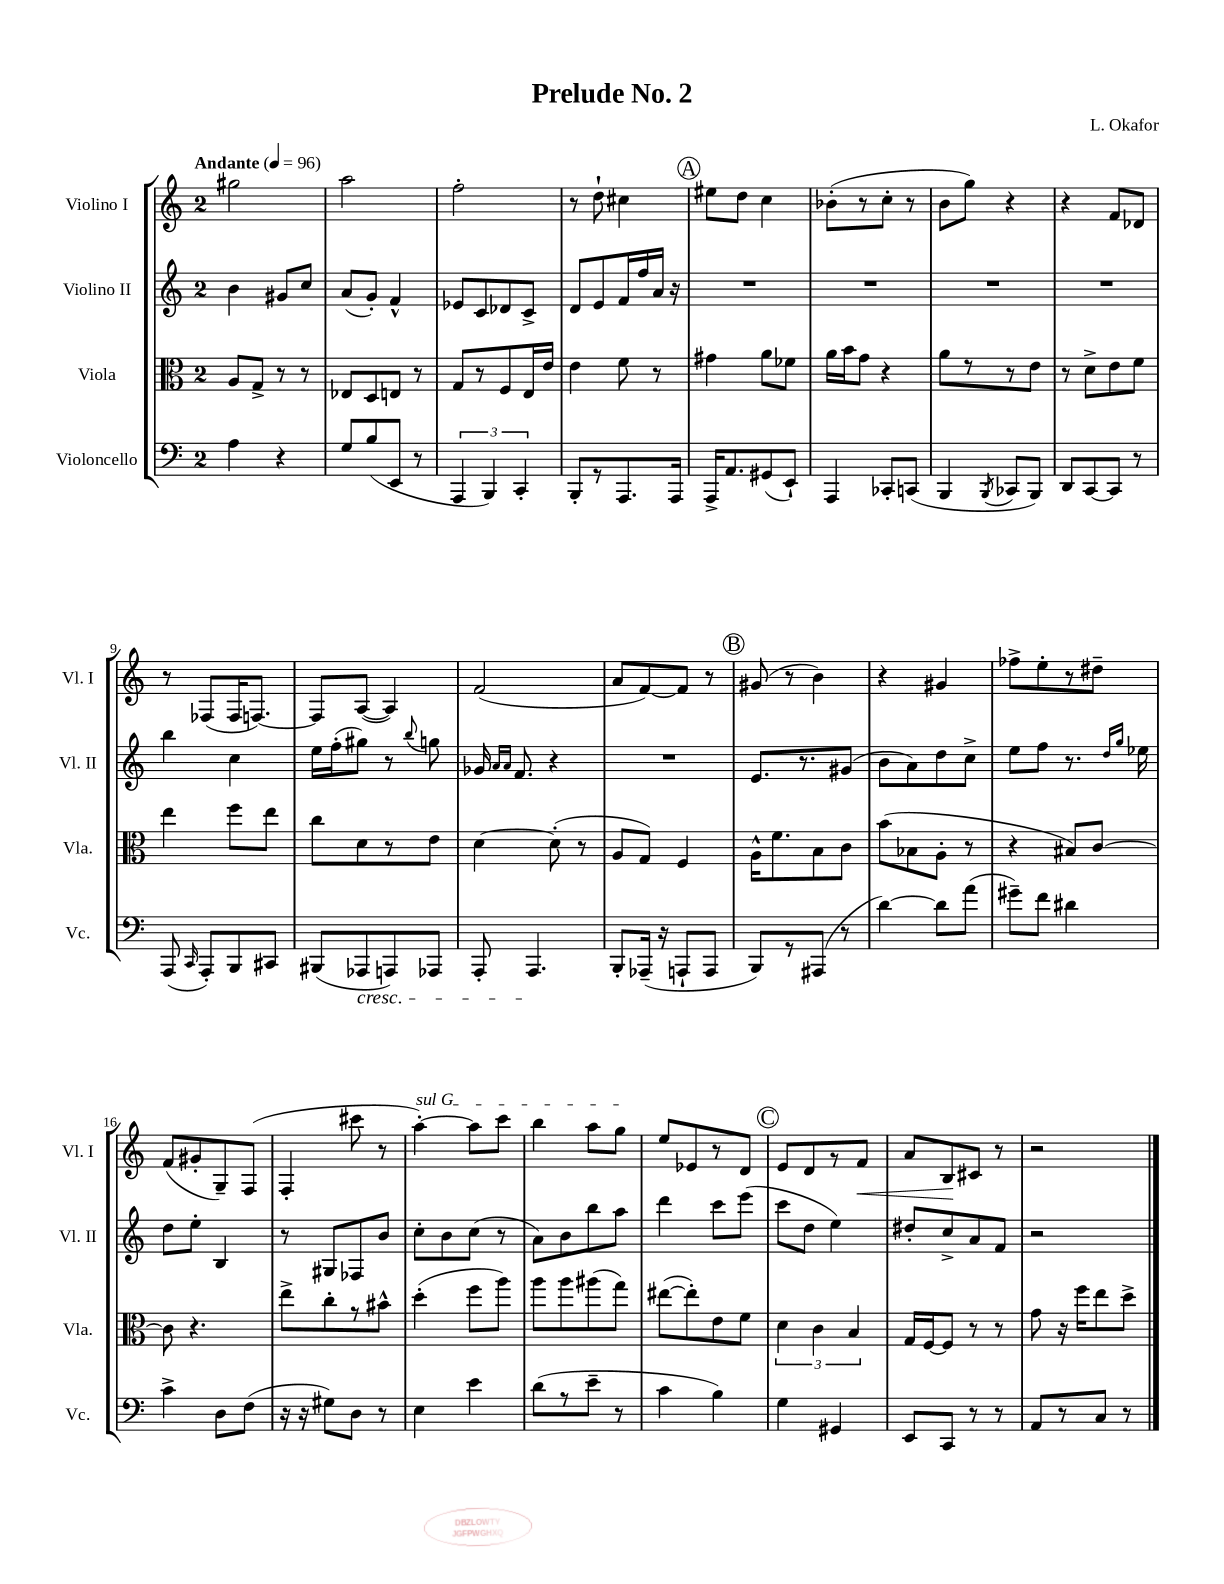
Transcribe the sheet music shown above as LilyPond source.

\header { title = "Prelude No. 2" composer = "L. Okafor" }
<<
\new StaffGroup <<
\new Staff = "s0" \with { instrumentName = "Violino I" shortInstrumentName = "Vl. I" } {
    \clef treble \key c \major \once \override Staff.TimeSignature.style = #'single-digit \time 2/4 \tempo "Andante" 4 = 96
    \autoBeamOff gis''2 |
    a''2 |
    f''2-. |
    r8 d''8-! cis''4 |
    \mark \markup { \circle "A" } eis''8[ d''8] c''4 |
    bes'8[-.( r8 c''8]-. r8 |
    b'8[ g''8]) r4 |
    r4 f'8[ des'8] |
    r8 fes8[( fes16 f8.]~) |
    f8[ a8]~( a4) |
    f'2( |
    a'8[ f'8~) f'8] r8 |
    \mark \markup { \circle "B" } gis'8( r8 b'4) |
    r4 gis'4 |
    fes''8[-> e''8-. r8 dis''8]-- |
    f'8[( gis'8-. g8--) f8]( |
    f4-. cis'''8 r8 |
    \once \override TextSpanner.bound-details.left.text = \markup { \italic "sul G" } a''4~-.\startTextSpan) a''8[ c'''8] |
    b''4 a''8[ g''8]\stopTextSpan |
    e''8[ ees'8 r8 d'8] |
    \mark \markup { \circle "C" } e'8[ d'8 r8 f'8]\< |
    a'8[ b8\! cis'8] r8 |
    r2 \bar "|." |
}
\new Staff = "s1" \with { instrumentName = "Violino II" shortInstrumentName = "Vl. II" } {
    \clef treble \key c \major \once \override Staff.TimeSignature.style = #'single-digit \time 2/4
    \autoBeamOff b'4 gis'8[ c''8] |
    a'8[( g'8]-.) f'4-^ |
    ees'8[ c'8 des'8 c'8]-> |
    d'8[ e'8 f'16 f''16 a'16] r16 |
    \mark \markup { \circle "A" } R2 |
    R2 |
    R2 |
    R2 |
    b''4 c''4 |
    e''16[ f''16-.( gis''8]) r8 \appoggiatura { b''8 } g''8 |
    ges'16 \grace { a'16[ a'16] } f'8. r4 |
    R2 |
    \mark \markup { \circle "B" } e'8.[ r8. gis'8]( |
    b'8[ a'8) d''8 c''8]-> |
    e''8[ f''8] r8. \grace { d''16[ g''16] } ees''16 |
    d''8[ e''8]-. b4 |
    r8 gis8[ fes8 b'8] |
    c''8[-. b'8 c''8]( r8 |
    a'8[) b'8 b''8 a''8] |
    d'''4 c'''8[ e'''8]( |
    \mark \markup { \circle "C" } c'''8[ d''8] e''4) |
    dis''8[-. c''8-> a'8 f'8] |
    r2 \bar "|." |
}
\new Staff = "s2" \with { instrumentName = "Viola" shortInstrumentName = "Vla." } {
    \clef alto \key c \major \once \override Staff.TimeSignature.style = #'single-digit \time 2/4
    \autoBeamOff a8[ g8]-> r8 r8 |
    ees8[ d8 e8] r8 |
    g8[ r8 f8 e16 e'16] |
    e'4 f'8 r8 |
    \mark \markup { \circle "A" } gis'4 a'8[ fes'8] |
    a'16[ b'16 g'8] r4 |
    a'8[ r8 r8 e'8] |
    r8 d'8[-> e'8 f'8] |
    e''4 f''8[ e''8] |
    c''8[ d'8 r8 e'8] |
    d'4~ d'8-.( r8 |
    a8[ g8]) f4 |
    \mark \markup { \circle "B" } a16[-^ f'8. b8 c'8] |
    b'8[( bes8 a8]-. r8 |
    r4 bis8[) c'8]~ |
    c'8 r4. |
    e''8[-> c''8-. r8 bis'8]-^ |
    d''4-.( f''8[ a''8]) |
    a''8[ a''8 ais''8( g''8]) |
    eis''8[~( eis''8-.) e'8 f'8] |
    \mark \markup { \circle "C" } \tuplet 3/2 { d'4 c'4 b4 } |
    g16[ f16~ f8] r8 r8 |
    g'8 r16 f''16[ e''8 d''8]-> \bar "|." |
}
\new Staff = "s3" \with { instrumentName = "Violoncello" shortInstrumentName = "Vc." } {
    \clef bass \key c \major \once \override Staff.TimeSignature.style = #'single-digit \time 2/4
    \autoBeamOff a4 r4 |
    g8[ b8( e,8] r8 |
    \tuplet 3/2 { a,,4 b,,4) c,4-. } |
    b,,8[-. r8 a,,8. a,,16] |
    \mark \markup { \circle "A" } a,,16[-> a,8. gis,8( e,8]-!) |
    a,,4 ces,8[-. c,8]( |
    b,,4 \acciaccatura { b,,8 } ces,8[ b,,8]) |
    d,8[ c,8~ c,8] r8 |
    a,,8( \grace { c,16 } a,,8[-.) b,,8 cis,8] |
    bis,,8[( aes,,8\cresc a,,8) aes,,8] |
    a,,8-. a,,4.\! |
    b,,8[-. aes,,16]--( r16 a,,8[-! a,,8] |
    \mark \markup { \circle "B" } b,,8[) r8 ais,,8]( r8 |
    d'4~) d'8[ a'8]( |
    gis'8[--) f'8] dis'4 |
    c'4-> d8[ f8]( |
    r16 r16 gis8[) d8] r8 |
    e4 e'4 |
    d'8[( r8 e'8]-- r8 |
    c'4 b4) |
    \mark \markup { \circle "C" } g4 gis,4 |
    e,8[ c,8] r8 r8 |
    a,8[ r8 c8] r8 \bar "|." |
}
>>
>>
